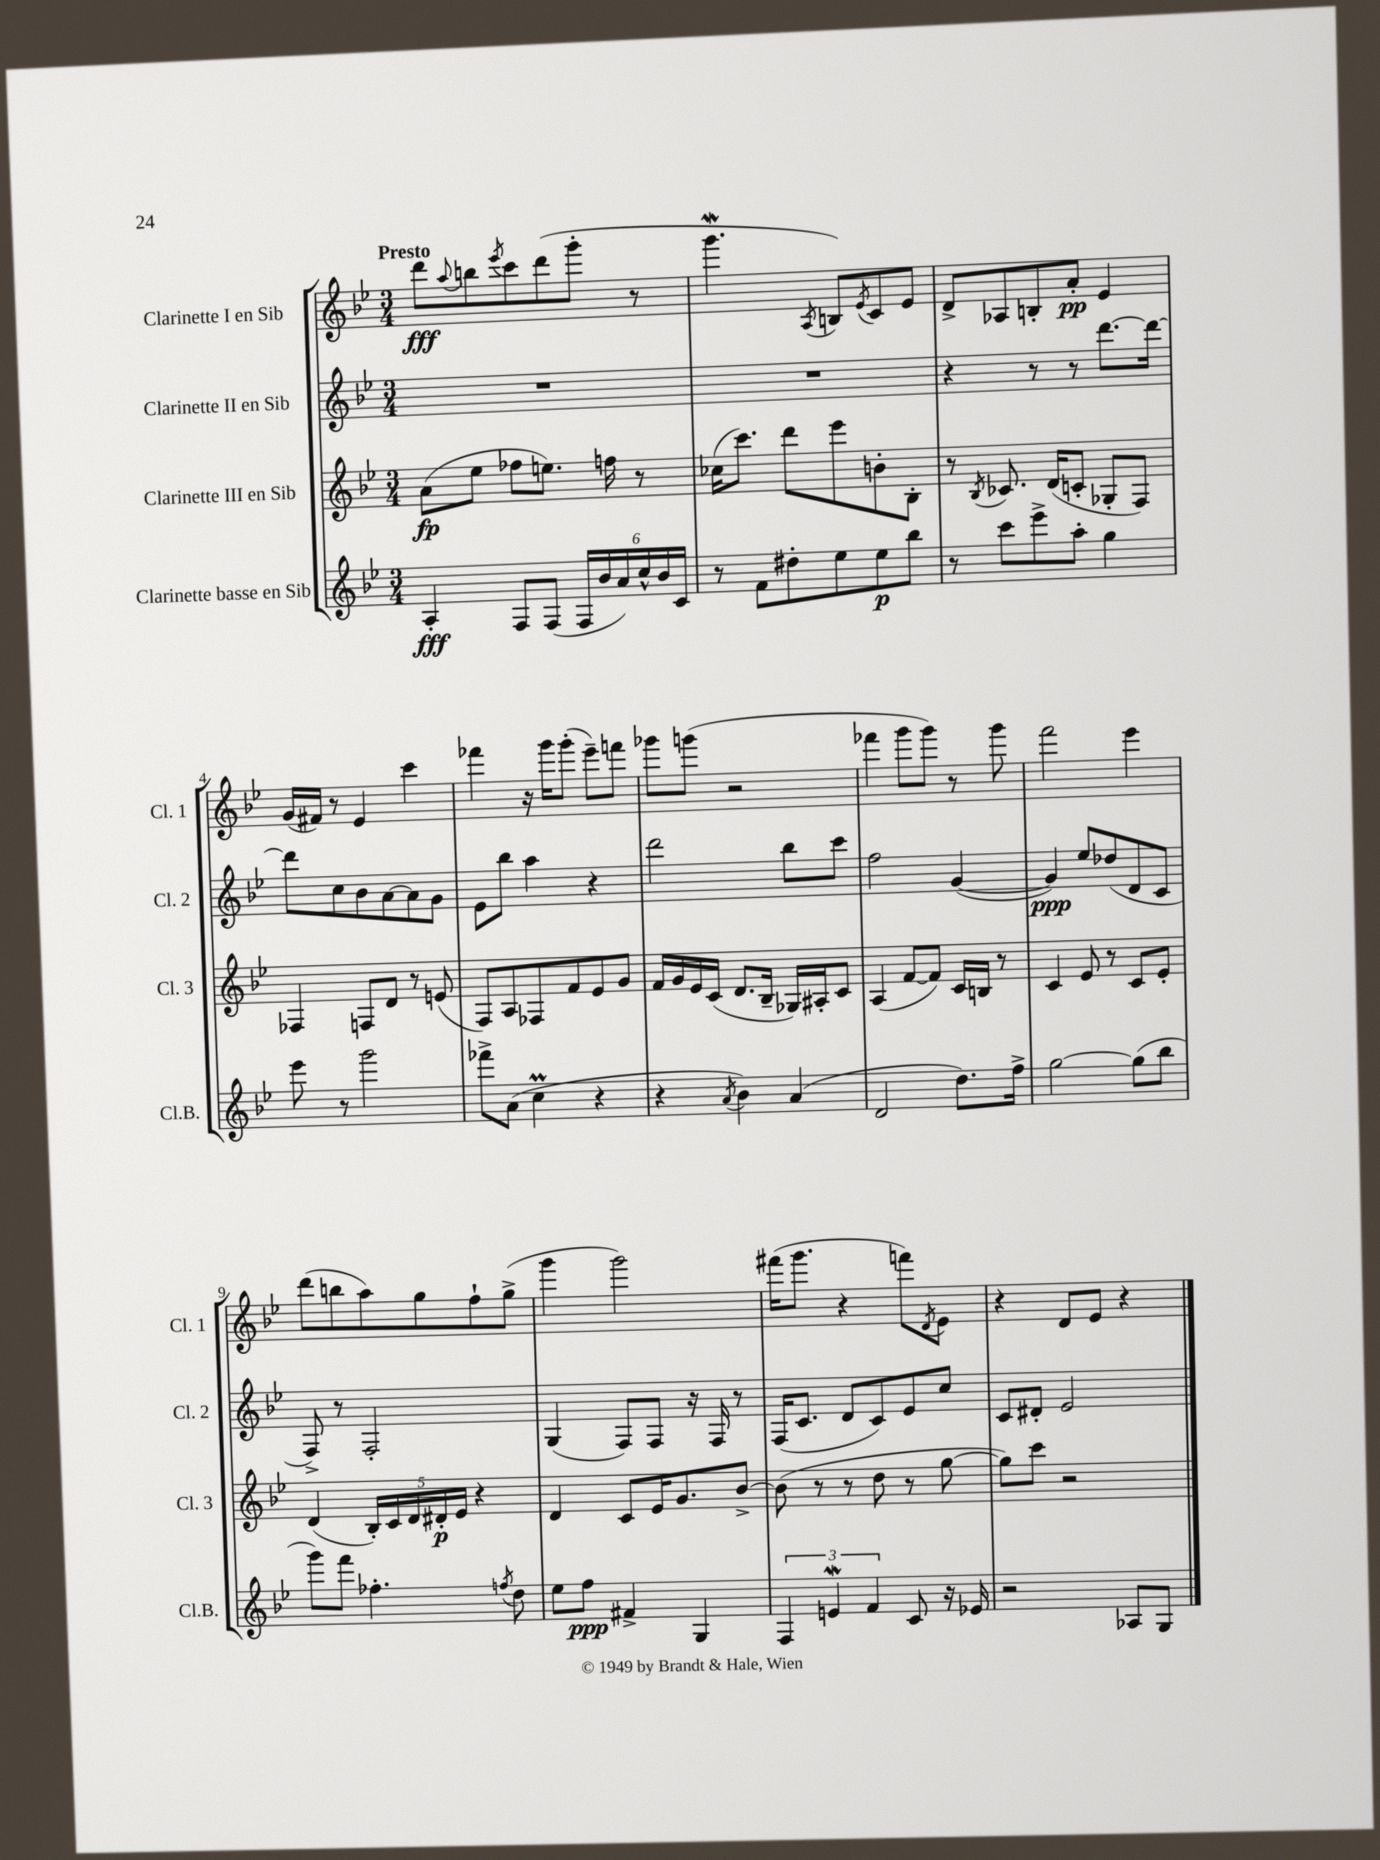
<<
\new StaffGroup <<
\new Staff = "s0" \with { instrumentName = "Clarinette I en Sib" shortInstrumentName = "Cl. 1" } {
    \clef treble \key bes \major \numericTimeSignature \time 3/4 \tempo "Presto"
    d'''8\fff \appoggiatura { a''8 } b''8 \acciaccatura { ees'''8 } c'''8 d'''8( g'''8-. r8 |
    g'''4.\mordent \acciaccatura { a8 } b8) \acciaccatura { ees'8 } c'8 ees'8 |
    d'8-> aes8 b8-. a'8-.\pp ees'4 |
    g'16( fis'16) r8 ees'4 c'''4 |
    fes'''4 r16 g'''16 g'''8-.( ees'''8--) f'''8 |
    ges'''8 g'''8( r2 |
    fes'''4 g'''8 g'''8) r8 g'''8 |
    f'''2 ees'''4 |
    d'''8( b''8 a''8) g''8 f''8-! g''8->( |
    g'''4 g'''2) |
    fis'''16( g'''8. r4 f'''8) \acciaccatura { d'8 } ees'8 |
    r4 d'8 ees'8 r4 \bar "|." |
}
\new Staff = "s1" \with { instrumentName = "Clarinette II en Sib" shortInstrumentName = "Cl. 2" } {
    \clef treble \key bes \major \numericTimeSignature \time 3/4
    R2. |
    R2. |
    r4 r8 r8 d'''8.~ d'''16~ |
    d'''8 c''8 bes'8 a'8~ a'8 g'8 |
    ees'8 bes''8 a''4 r4 |
    d'''2 bes''8 c'''8 |
    f''2 g'4~( |
    g'4\ppp) ees''8 des''8( d'8 c'8 |
    f8->) r8 f2-. |
    g4( f8) f8 r16 f16 r8 |
    f16( c'8. d'8 c'8) ees'8 c''8 |
    c'8 dis'8-. ees'2 \bar "|." |
}
\new Staff = "s2" \with { instrumentName = "Clarinette III en Sib" shortInstrumentName = "Cl. 3" } {
    \clef treble \key bes \major \numericTimeSignature \time 3/4
    a'8\fp( ees''8 fes''8 e''8.) f''16 r8 |
    ces''16( c'''8.) d'''8 ees'''8 b'8-. bes8-. |
    r8 \acciaccatura { bes8 } ces'8. d'16( c'8-. ges8-. f8) |
    fes4 f8 d'8 r8 e'8( |
    f8) a8 fes8 f'8 ees'8 g'8 |
    f'16 g'16 ees'16 c'16( d'8. bes16-- ges16) ais16-. c'8 |
    a4( f'8~ f'8) c'16 b16 r8 |
    c'4 ees'8 r8 c'8 ees'8-. |
    d'4( \tuplet 5/4 { bes16-.) c'16 d'16 dis'16-.\p ees'16 } r4 |
    d'4 c'8 ees'16 g'8. bes'8~-> |
    bes'8( r8 r8 d''8 r8 g''8~ |
    g''8) c'''8 r2 \bar "|." |
}
\new Staff = "s3" \with { instrumentName = "Clarinette basse en Sib" shortInstrumentName = "Cl.B." } {
    \clef treble \key bes \major \numericTimeSignature \time 3/4
    a4-.\fff f8 f8( \tuplet 6/4 { f16 bes'16 a'16) c''16-^ bes'16 c'16 } |
    r8 f'8 dis''8-. ees''8 ees''8\p bes''8 |
    r8 c'''8 ees'''8-> a''8-. g''4 |
    ees'''8 r8 g'''2 |
    fes'''8-> a'8( c''4\prall r4 |
    r4 \acciaccatura { a'8 } bes'4) a'4( |
    d'2 d''8.) f''16-> |
    g''2~ g''8( bes''8 |
    g'''8) f'''8 fes''4.-. \acciaccatura { f''8 } d''8 |
    ees''8 f''8\ppp fis'4-> g4 |
    \tuplet 3/2 { f4 e'4\mordent f'4 } c'8 r16 ees'16 |
    r2 aes8 g8 \bar "|." |
}
>>
>>
